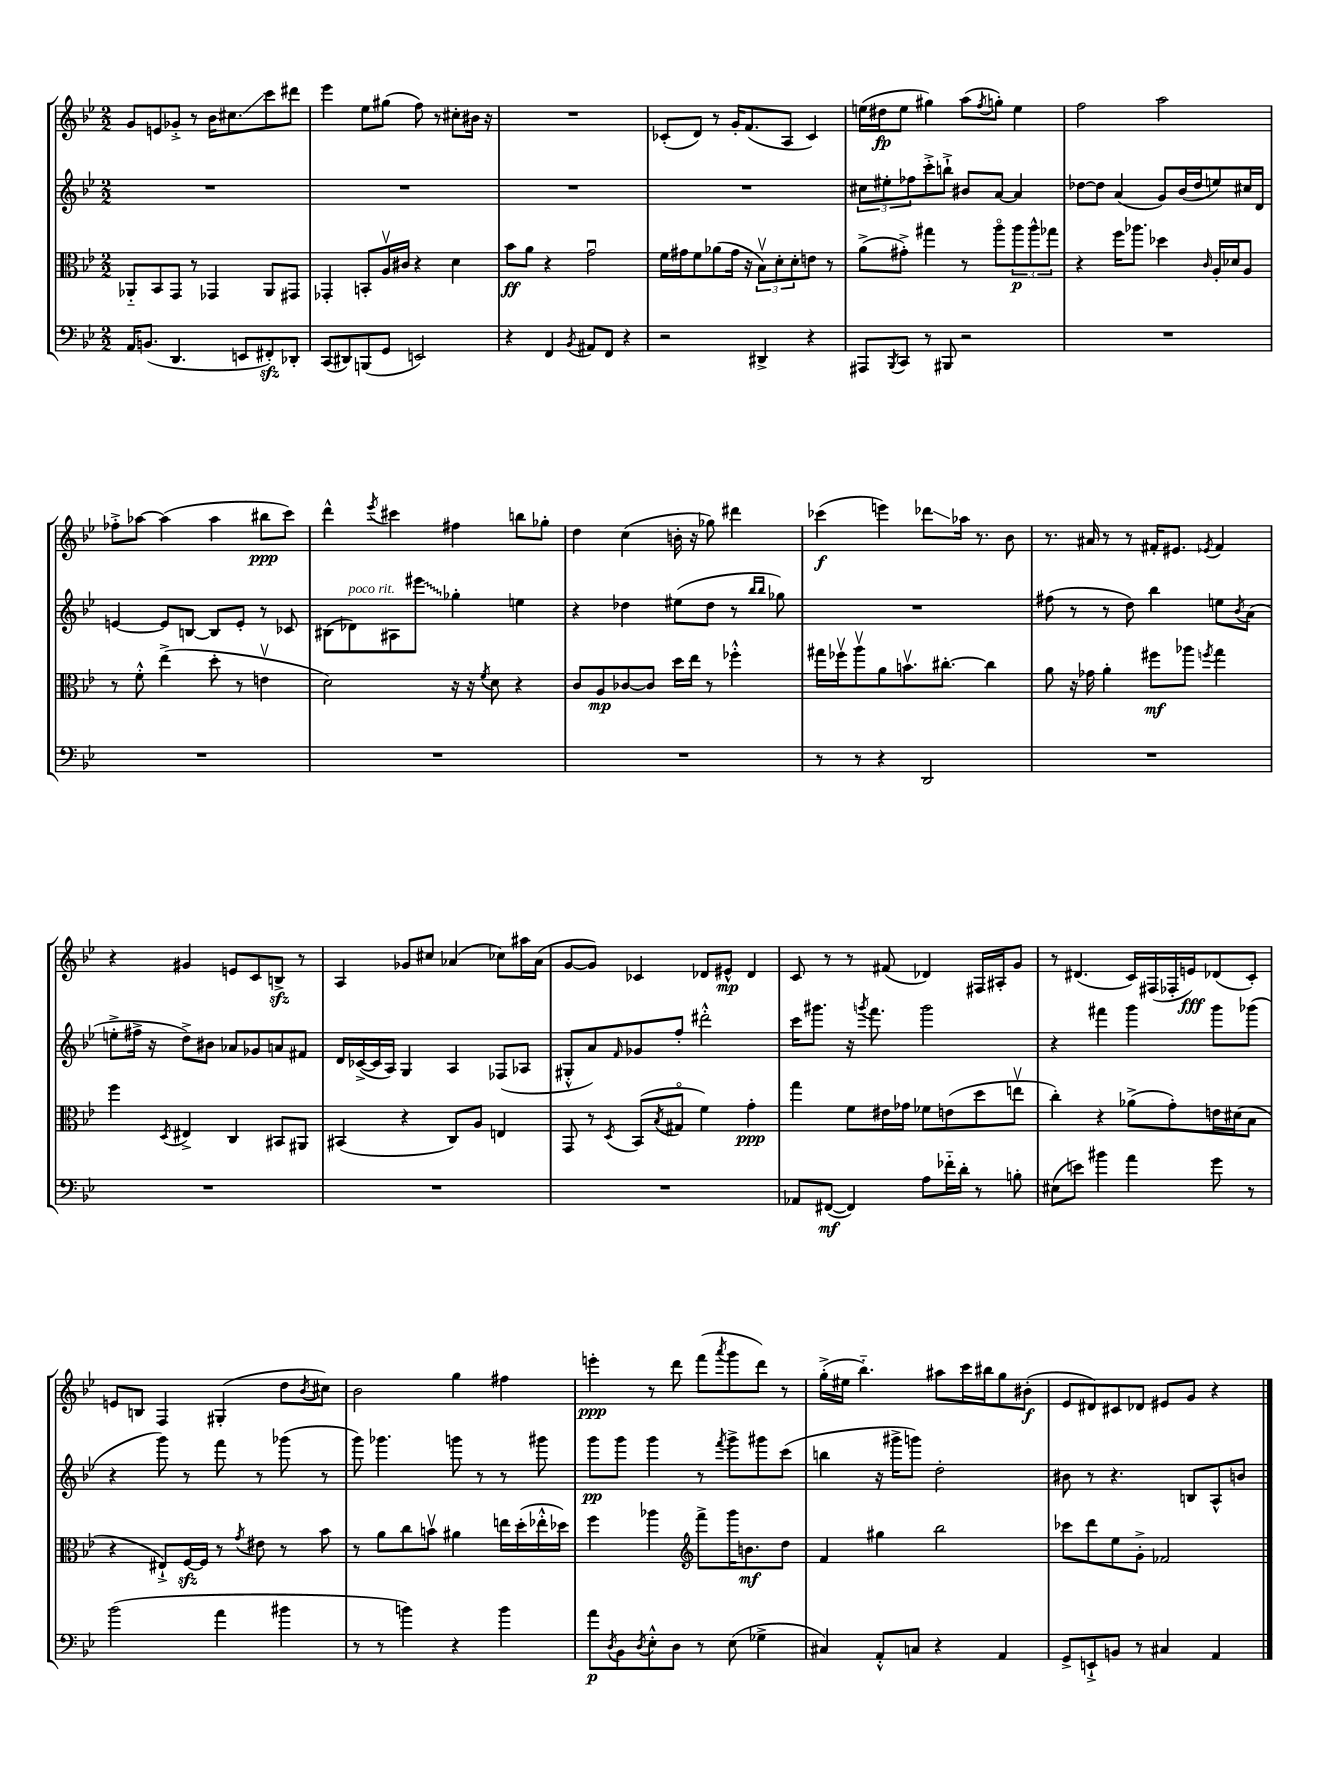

**kern	**kern	**kern	**kern
*staff4	*staff3	*staff2	*staff1
*clefF4	*clefC3	*clefG2	*clefG2
*k[b-e-]	*k[b-e-]	*k[b-e-]	*k[b-e-]
*M2/2	*M2/2	*M2/2	*M2/2
16AA/LK	8AA-'~/L	1r	8g/L
(8.BB/J	.	.	.
.	8BB-/	.	8e/
4.DD/	8GG/J	.	8g-'^/J
.	8r	.	8r
.	4GG-/	.	16b-\LK
.	.	.	8.cc#\
8EE/L	.	.	.
8FF#'/)	8AA-/L	.	8ccc\
8DD-'/J	8GG#/J	.	8ddd#\J
=	=	=	=
(8CC/L	4GG-'/	1r	4eee-\
8DD#/)	.	.	.
(8BBB/	8BB'/L	.	8ee-\L
8GG/J	16Av/L	.	(8gg#\J
.	16c#/JJ	.	.
2EE/)	4r	.	8ff\)
.	.	.	8r
.	4d\	.	8cc#'\L
.	.	.	16b#\Jk
.	.	.	16r
=	=	=	=
4r	8b-\L	1r	1r
.	8a\J	.	.
4FF/	4r	.	.
8qBB-/	.	.	.
8AA#/L	2gu\	.	.
8FF/J	.	.	.
4r	.	.	.
=	=	=	=
2r	16f\LL	1r	(8c-'/L
.	16g#\J	.	.
.	8f\	.	8d/J)
.	(8a-\	.	8r
.	16g#\Jk	.	16g'/LK
.	16r	.	(8.f/
4DD#^/	12B-v\L)	.	.
.	12d'\	.	.
.	.	.	8A/J
.	12d'\	.	.
4r	8e\J	.	4c-/)
.	8r	.	.
=	=	=	=
8AAA#/L	(8a^\L	12cc#\L	(16ee\LL
.	.	.	16dd#\J
.	.	12ee#'\	.
8qBBB-/	.	.	.
8CC/J	8g#'^\J)	.	8ee\J
.	.	12ff-\	.
8r	4gg#\	8ccc'^\	4gg#\)
8BBB#/	.	8bb`^\J	.
2r	8r	8b#/L	(8aa\L
.	.	.	8qff/
.	8aao\L	[8a/J	8gg'\J)
.	12aa\	4a/]	4ee\
.	12aa^^\	.	.
.	12gg-\J	.	.
=	=	=	=
1r	4r	[8dd-\L	2ff\
.	.	8dd-\]J	.
.	16ff\LK	(4a/	.
.	8.aa-\J	.	.
.	4dd-\	8g/L)	2aa\
.	.	(16b-/L	.
.	.	16dd-/J	.
.	16qqc/	.	.
.	16A'/LL	8ee/)	.
.	16d-/J	.	.
.	8A/J	16cc#/L	.
.	.	16d/JJ	.
=	=	=	=
1r	8r	[4e/	8ff-'^\L
.	8f'^^\	.	[8aa-\J
.	(4ee-^\	8e/]L	(4aa-\]
.	.	[8B/J	.
.	8dd'\	8B/]L	4aa-\
.	8r	8e'/J	.
.	4ev\	8r	8bb#\L
.	.	8c-/	8ccc\J)
=	=	=	=
1r	2d\)	(8B#\L	4ddd^^\
.	.	8d-\)	.
.	.	.	8qeee-/
.	.	8A#\	4ccc#\
.	.	8eee#\J	.
.	16r	4gg-'\	4ff#\
.	16r	.	.
.	8qf/	.	.
.	8d\	.	.
.	4r	4ee\	8bb\L
.	.	.	8gg-'\J
=	=	=	=
1r	8c/L	4r	4dd\
.	8A/	.	.
.	[8c-/	4dd-\	(4cc\
.	8c-/]J	.	.
.	16dd\LL	(8ee#\L	16b'\
.	16ee-\JJ	.	16r
.	8r	8dd-\J	8gg-\)
.	4ff-'^^\	8r	4ddd#\
.	.	16qqbb-/LL	.
.	.	16qqbb-/JJ	.
.	.	8gg-\)	.
=	=	=	=
8r	16gg#\LL	1r	(4ccc-\
.	16ff-v\J	.	.
8r	8aav\	.	.
4r	8a\	.	4eee\)
.	8.bv\	.	.
2DD/	.	.	8ddd-\L
.	[8.cc#'\J	.	.
.	.	.	16aa-\Jk
.	.	.	8.r
.	4cc#\]	.	.
.	.	.	8b-\
=	=	=	=
1r	8a\	(8ff#\	8.r
.	16r	8r	.
.	16g-\	.	16a#/
.	4a'\	8r	8r
.	.	8dd\)	8r
.	8ff#\L	4bb-\	16f#'/LK
.	.	.	8.e#/J
.	8aa-\J	.	.
.	8qff/	.	8qe-/
.	4gg\	8ee\L	4f#/
.	.	8qb-/	.
.	.	(8a\J	.
=	=	=	=
1r	4ff\	8ee'^\L	4r
.	.	16ff#^\Jk	.
.	.	16r	.
.	8qD/	.	.
.	4E#^/	8dd^\L)	4g#/
.	.	8b#\J	.
.	4C/	8a-/L	8e/L
.	.	8g-/	8c/
.	8BB#/L	8a/	8B^/J
.	8AA#/J	8f#/J	8r
=	=	=	=
1r	(4BB#/	16d/LL	4A/
.	.	([16c-^/	.
.	.	16c-/]	.
.	.	16A/JJ)	.
.	4r	4G/	8g-/L
.	.	.	8cc#/J
.	8C/L)	4A/	(4a-/
.	8A/J	.	.
.	4E/	(8F-/L	8cc-\L)
.	.	8A-/J	16aa#\L
.	.	.	(16a-\JJ
=	=	=	=
1r	8GG/	8G#'^^/L	[8g/L
.	8r	8a/)	8g/]J)
.	8qD/	16qqf/	.
.	(8BB-/L	8g-/	4c-/
.	8qB-/	.	.
.	8G#o/J	8ff'/J	.
.	4f\)	2ddd#'^^\	8d-/L
.	.	.	8e#^^/J
.	4g'\	.	4d-/
=	=	=	=
8AA-/L	4gg\	16ccc\LK	8c/
.	.	8.ggg#\J	.
([8FF#/J	.	.	8r
4FF#/])	8f\L	16r	8r
.	.	8qggg/	.
.	.	8.fff\	.
.	16e#\L	.	(8f#/
.	16g-\JJ	.	.
8A\L	8f-\L	2ggg\	4d-/)
16f-'~\L	(8e\	.	.
16d'\JJ	.	.	.
8r	8dd\	.	16F#/LL
.	.	.	16A#'/J
8B'\	8eev\J	.	8g/J
=	=	=	=
(8E#\L	4cc'\)	4r	8r
8e\J)	.	.	(4.d#/
4b#\	4r	4fff#\	.
4a\	(8a-^\L	4ggg\	16c/LL)
.	.	.	(16F#/
.	8g'\)	.	16F-'/
.	.	.	16e/J)
8g\	16e\L	8ggg\L	(8d-/
.	(16d#\J	.	.
8r	8B-\J	(8ggg-\J	8c'/J)
=	=	=	=
(2b-\	4r	4r	8e/L
.	.	.	8B/J
.	8E#`^/L)	8ggg\)	4F/
.	[16F/L	8r	.
.	16F/]JJ	.	.
4a\	8r	8fff\	(4G#'/
.	8qg/	.	.
.	8e#\	8r	.
4b#\	8r	(8ggg-\	8dd\L
.	.	.	8qb-/
.	8b-\	8r	8cc#\J)
=	=	=	=
8r	8r	8ggg\)	2b-\
8r	8a\L	4.ggg-\	.
4b\)	8cc\	.	.
.	8bv\J	.	.
4r	4a#\	8ggg\	4gg\
.	.	8r	.
4b\	16ee\LL	8r	4ff#\
.	(16dd'\	.	.
.	16ee-'^^\	8ggg#\	.
.	16dd-\JJ)	.	.
=	=	=	=
8a\L	4ff\	8ggg\L	4eee'\
8qD/	.	.	.
8BB-\	.	8ggg\J	.
8qD/	.	.	.
8E-'^^\	4aa-\	4ggg\	8r
8D\J	.	.	8ddd\
*	*clefG2	*	*
8r	8fff^\L	8r	(8fff\L
.	.	8qfff/	8qaaa/
(8E-\	16ggg\K	8ggg^\L	8ggg\
.	8.b\	.	.
4G-^\	.	8ggg#\	8ddd\J)
.	8dd\J	(8ccc\J	8r
=	=	=	=
4C#/)	4f/	4bb\	(16gg'^\LL
.	.	.	16ee#\JJ
.	.	.	4.bb-'~\)
8AA'^^/L	4gg#\	16r	.
.	.	16ggg#^\LK	.
8C/J	.	8ggg\J)	.
4r	2bb-\	2dd'\	8aa#\L
.	.	.	16ccc\L
.	.	.	16bb#\J
4AA/	.	.	8gg\
.	.	.	(8b#'\J
=	=	=	=
8GG^/L	8ccc-\L	8b#\	8e-/L
8EE`^/	8ddd\	8r	8d#/)
8BB/J	8ee-\	4.r	8c#/
8r	8g'^\J	.	8d-/J
4C#/	2f-/	.	8e#/L
.	.	8B/L	8g/J
4AA/	.	8A^^/	4r
.	.	8b/J	.
==	==	==	==
*-	*-	*-	*-
